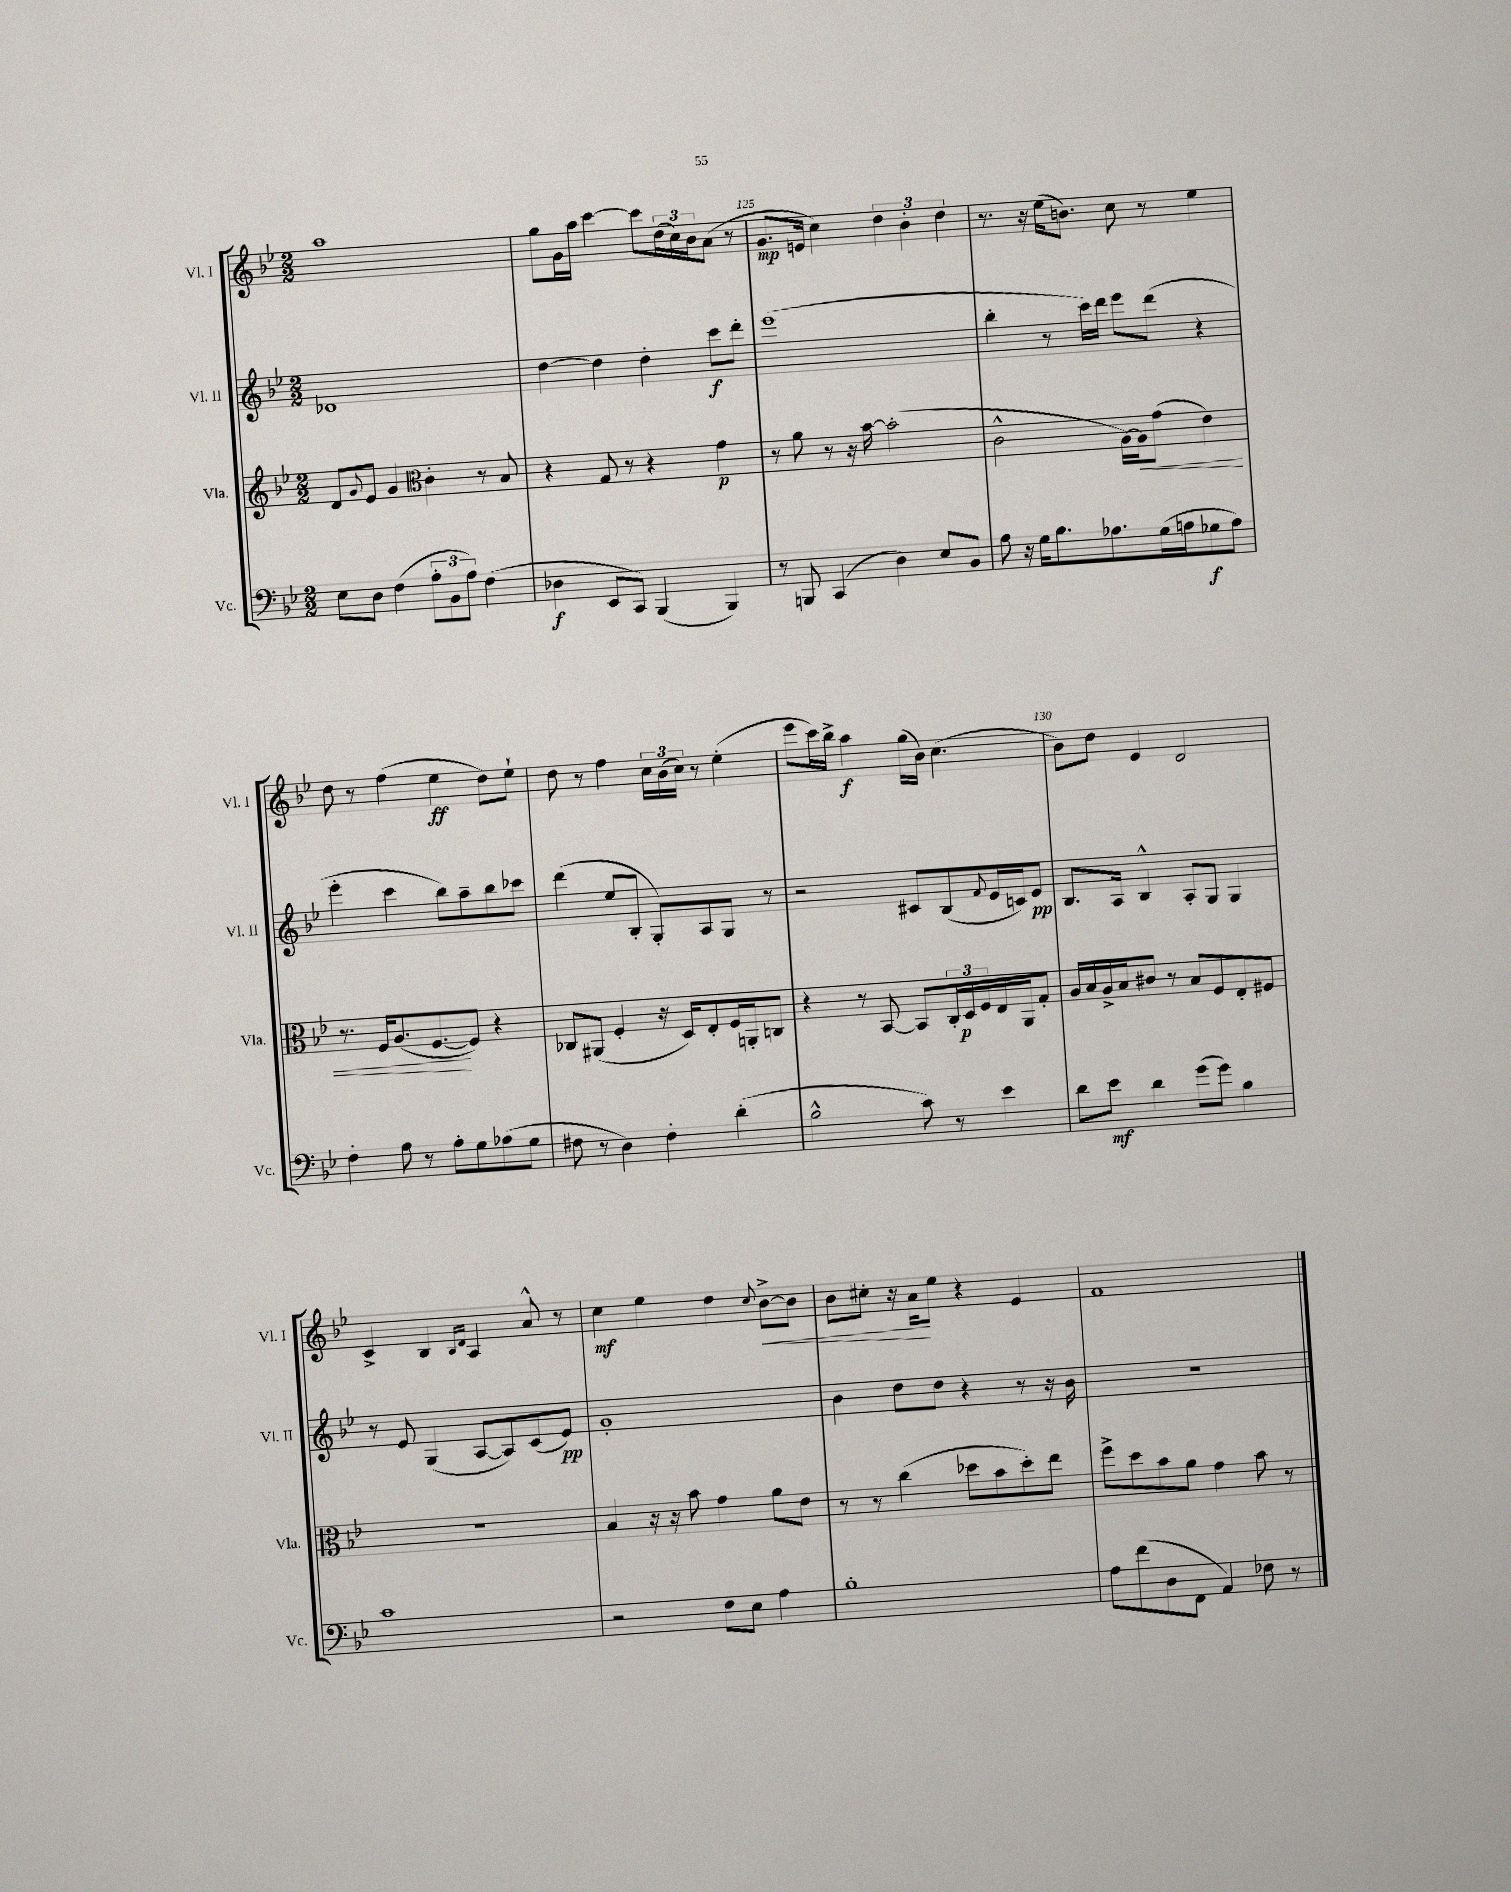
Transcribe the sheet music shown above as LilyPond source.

<<
\new StaffGroup <<
\new Staff = "s0" \with { instrumentName = "Vl. I" shortInstrumentName = "Vl. I" } {
    \clef treble \key bes \major \numericTimeSignature \time 2/2
    a''1 |
    g''8 g'16 a''16 c'''4~ c'''8 \tuplet 3/2 { d''16( c''16) bes'16 } a'8( r8 |
    g'8.\mp e'16 c''4) \tuplet 3/2 { d''4 bes'4-. d''4 } |
    r8. r16 ees''16( b'8.) c''8 r8 ees''4 |
    d''8 r8 f''4( ees''4\ff d''8) ees''8-! |
    d''8 r8 f''4 \tuplet 3/2 { c''16 bes'16( c''16) } r8 ees''4-.( |
    ees'''8 c'''16) bes''16-> a''4\f g''16( bes'16) c''4.( |
    bes'8) d''8 ees'4 d'2 |
    c'4-> bes4 \grace { bes16 d'16 } a4 a'8-^ r8 |
    c''4\mf ees''4 d''4 \appoggiatura { c''8 } bes'8~->\< bes'8 |
    bes'8 cis''8-. r16 a'16\! ees''8 r4 ees'4 |
    f'1 \bar "|." |
}
\new Staff = "s1" \with { instrumentName = "Vl. II" shortInstrumentName = "Vl. II" } {
    \clef treble \key bes \major \numericTimeSignature \time 2/2
    des'1 |
    d''4~ d''4 d''4-. c'''8\f d'''8-. |
    ees'''1( |
    bes''4-. r8 c'''16) d'''16 ees'''8 d'''8( r4 |
    ees'''4-. c'''4 bes''8) a''8-- bes''8 ces'''8 |
    d'''4( ees''8 bes8-. g8-.) a8 g8 r8 |
    r2 cis'8 bes8( \appoggiatura { f'8 } ees'16 c'16) ees'8\pp |
    bes8. a16 bes4-^ a8-. g8 g4 |
    r8 ees'8 g4( a8~ a8) c'8( ees'8\pp) |
    g'1-. |
    bes'4 d''8 d''8 r4 r8 r16 bes'16 |
    R1 \bar "|." |
}
\new Staff = "s2" \with { instrumentName = "Vla." shortInstrumentName = "Vla." } {
    \clef treble \key bes \major \numericTimeSignature \time 2/2
    d'8 \appoggiatura { g'8 } ees'8 g'4 \clef alto c'4-. r8 bes8 |
    r4 g8 r8 r4 g'4\p |
    r8 a'8 r8 r16 bes'16~ bes'2-.( |
    c'2-^ a16~) a16\< g'8( ees'4) |
    r8. f16 a8.( f8.~\! f8) r4 |
    ces8 ais,8( f4-. r16 d16) ees8-. f16 a,16-. c8 |
    r4 r8 bes,8~ bes,8 \tuplet 3/2 { c16-. d16\p f16 } ees16 a,16 g8-. |
    a16 bes16 a16-> bes16 cis'8 r8 bes8 f8 ees8-. fis8 |
    R1 |
    bes4 r16 r16 bes'8 g'4 a'8 ees'8 |
    r8 r8 c''4( des''8 bes'8 des''8-.) ees''8 |
    f''8-> d''8 bes'8 a'8 g'4 bes'8 r8 \bar "|." |
}
\new Staff = "s3" \with { instrumentName = "Vc." shortInstrumentName = "Vc." } {
    \clef bass \key bes \major \numericTimeSignature \time 2/2
    ees8 d8 f4( \tuplet 3/2 { a8-. bes,8 a8) } f4( |
    des4\f ees,8 c,8) bes,,4( bes,,4) |
    r8 b,,8 c,4( d4) ees8 bes,8 |
    a8 r16 g16 bes8. aes8. g16( a16 ges8\f a8) |
    f4-. a8 r8 a8-. g8 aes8( g8 |
    fis8 r8 d4) fis4-. d'4-.( |
    bes2-^ c'8) r8 ees'4 |
    d'8 ees'8\mf d'4 g'8( g'8) bes4 |
    c'1 |
    r2 f8 ees8 a4 |
    bes1-. |
    a8 f'8( d8 f,8 a,4) fes8 r8 \bar "|." |
}
>>
>>
\layout { \context { \Score currentBarNumber = #123 \override BarNumber.break-visibility = ##(#f #t #t) barNumberVisibility = #(every-nth-bar-number-visible 5) } }
